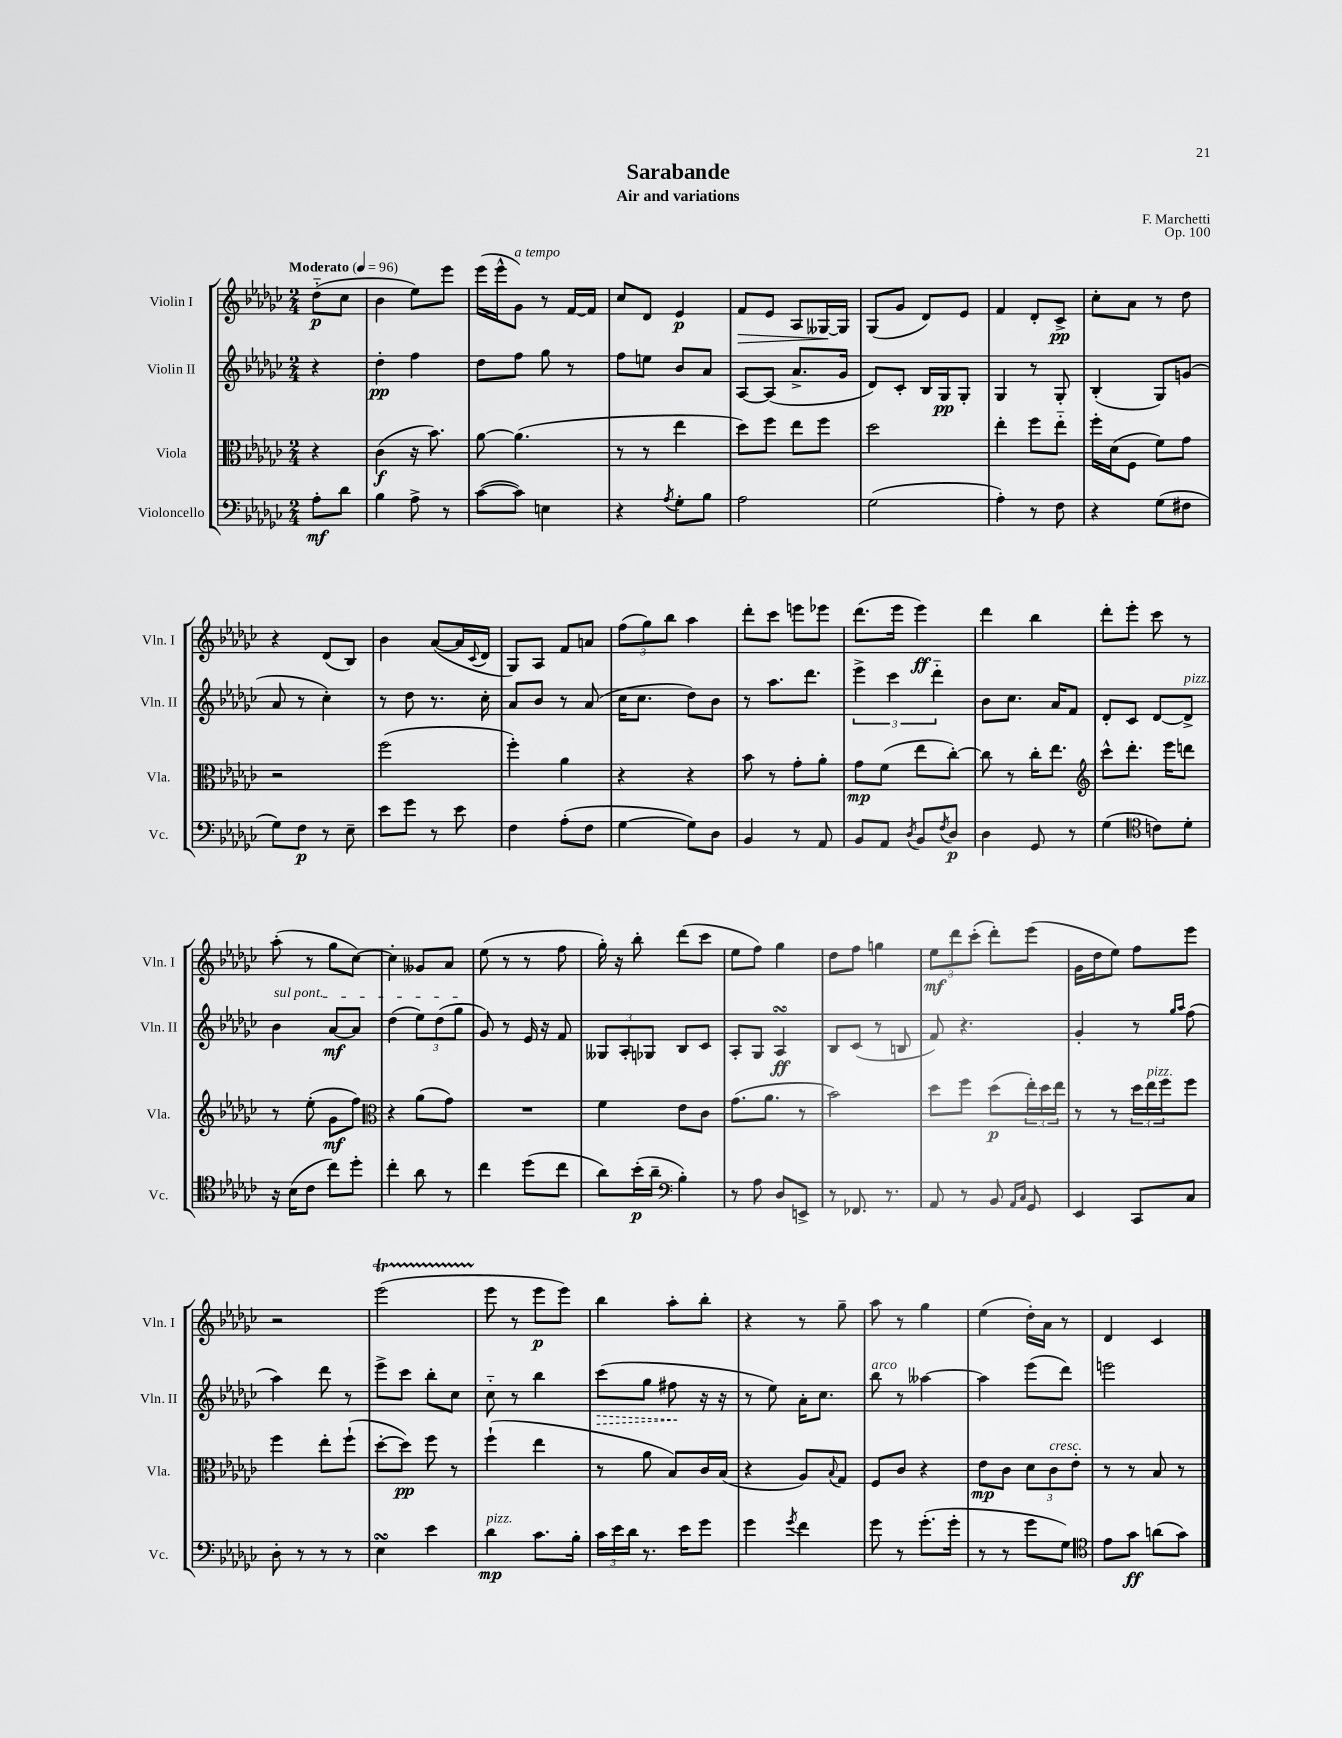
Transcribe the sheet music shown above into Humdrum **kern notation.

**kern	**kern	**kern	**kern
*staff4	*staff3	*staff2	*staff1
*clefF4	*clefC3	*clefG2	*clefG2
*k[b-e-a-d-g-c-]	*k[b-e-a-d-g-c-]	*k[b-e-a-d-g-c-]	*k[b-e-a-d-g-c-]
*M2/4	*M2/4	*M2/4	*M2/4
*MM96	*MM96	*MM96	*MM96
8A-'\L	4r	4r	(8dd-'~\L
8d-\J	.	.	8cc-\J
=	=	=	=
4B-\	(4c-\	4dd-'\	4b-\
8A-^\	16r	4ff\	8ee-\L)
.	8.b-\)	.	.
8r	.	.	8eee-\J
=	=	=	=
([8c-\L	[8a-\	8dd-\L	(16eee-\LL
.	.	.	16eee-^^\J
8c-\]J)	(4.a-\]	8ff\J	8g-\J)
4E\	.	8gg-\	8r
.	.	8r	[16f/LL
.	.	.	16f/]JJ
=	=	=	=
4r	8r	8ff\L	8cc-/L
.	8r	8ee\J	8d-/J
8qA-/	.	.	.
8G-'\L	4ee-\	8b-/L	4e-/
8B-\J	.	8a-/J	.
=	=	=	=
2A-\	8dd-\L)	[8A-/L	8f/L
.	8ff\J	(8A-/]J	8e-/J
.	8ee-\L	8.a-^/L	8A-/L
.	8ff\J	.	[16G--/L
.	.	16g-/Jk	16G--/]JJ
=	=	=	=
(2G-\	2dd-\	8d-/L)	(8G-/L
.	.	8c-'/J	8g-/J
.	.	16B-/LL	8d-/L)
.	.	16G-/J	.
.	.	8G-'/J	8e-/J
=	=	=	=
4A-'\)	4ee-'\	4G-/	4f/
8r	8ff\L	8r	8d-'/L
8F\	8ee-'~\J	8G-'/	8c-^/J
=	=	=	=
4r	16ff'\LL	(4B-'/	8cc-'\L
.	(16d-\J	.	.
.	8F\J	.	8a-\J
(8G-\L	8f\L)	8G-/L)	8r
8F#\J	8g-\J	(8g/J	8dd-\
=	=	=	=
8G-\L)	2r	8a-/	4r
8F\J	.	8r	.
8r	.	4cc-'\)	(8d-/L
8E-~\	.	.	8B-/J)
=	=	=	=
8e-\L	(2ff\	8r	4b-\
8g-\J	.	8dd-\	.
8r	.	8.r	([8a-/L
8e-\	.	.	16a-/]L
.	.	.	8qqc-/
.	.	16cc-'\	16d-/JJ
=	=	=	=
4F\	4ff'\)	8a-/L	8G-/L)
.	.	8b-/J	8A-/J
(8A-'\L	4a-\	8r	8f/L
8F\J	.	(8a-/	8a/J
=	=	=	=
[4G-\	4r	16cc-\LK	(12ff\L
.	.	8.cc-\J	.
.	.	.	12gg-\)
.	.	.	12bb-\J
8G-\]L)	4r	8dd-\L)	4aa-\
8D-\J	.	8b-\J	.
=	=	=	=
4BB-/	8b-\	8r	8ddd-'\L
.	8r	8.aa-\L	8ccc-\J
8r	8g-'\L	.	8eee\L
.	.	8.ddd-\J	.
8AA-/	8a-'\J	.	8eee-\J
=	=	=	=
8BB-/L	8g-\L	6eee-^\	(8.ddd-\L
8AA-/J	(8f\J	.	.
.	.	6ccc-\	.
.	.	.	16eee-\Jk
8qD-/	.	.	.
8BB-/L	8ee-\L	.	4eee-\)
.	.	6ddd-'~\	.
8qF/	.	.	.
8D-/J	[8cc-'\J)	.	.
=	=	=	=
4D-\	8cc-\]	8b-\L	4ddd-\
.	8r	8.cc-\J	.
8GG-/	16cc-'\LK	.	4bb-\
.	8.ee-\J	16a-/LK	.
8r	.	8f/J	.
=	=	=	=
*	*clefG2	*	*
(4G-\	8ccc-^^\L	8d-'/L	8ddd-'\L
.	8.ddd-'\J	8c-/J	8eee-'\J
*clefC4	*	*	*
8c\L)	.	[8d-/L	8ccc-\
.	16eee-\LK	.	.
8d-'\J	8ddd\J	8d-^/]J	8r
=	=	=	=
16r	8r	4b-\	(8aa-'\
(16B-\LK	.	.	.
8c-\J	(8ee-'\	.	8r
8cc-\L)	8g-\L	[8a-/L	8gg-\L
8dd-'\J	8ff\J)	8a-/]J	[8cc-\J)
=	=	=	=
*	*clefC3	*	*
4cc-'\	4r	(4dd-\	4cc-'\]
8a-\	(8a-\L	12ee-\L)	8g--/L
.	.	(12dd-\	.
8r	8g-\J)	.	8a-/J
.	.	12gg-\J	.
=	=	=	=
4cc-\	2r	8g-/)	(8ee-\
.	.	8r	8r
(8dd-\L	.	16e-/	8r
.	.	16r	.
8cc-\J	.	8f/	8ff\
=	=	=	=
8a-\L)	4f\	12G--/L	16gg-'\)
.	.	.	16r
.	.	12A-'/	.
(16b-'\L	.	.	8bb-'\
.	.	12G-/J	.
16a-~\JJ	.	.	.
*clefF4	*	*	*
4B-'\)	8e-\L	8B-/L	(8ddd-\L
.	8c-\J	8c-/J	8ccc-\J
=	=	=	=
8r	(8.g-\L	8A-'/L	8ee-\L
8A-\	.	8G-/J	8ff\J)
.	8.a-\J	.	.
8D-/L	.	4A-/	4gg-\
8EE^/J	8r	.	.
=	=	=	=
8r	2b-\)	8B-/L	8dd-\L
8.FF-/	.	(8c-/J	8ff\J
.	.	8r	4gg\
8.r	.	.	.
.	.	8B/	.
=	=	=	=
8AA-/	8dd-\L	8f/)	12ee-\L
.	.	.	12ddd-\
8r	8ff\J	4.r	.
.	.	.	(12ccc-'\J
8BB-/	(8dd-\L	.	8ddd-'\L)
16qqAA-/LL	.	.	.
16qqC-/JJ	.	.	.
8GG-/	24ee-'\L)	.	(8eee-\J
.	24dd-\	.	.
.	24ee-\JJ	.	.
=	=	=	=
4EE-/	8r	4g-'/	16g-\LL
.	.	.	16dd-\J
.	8r	.	8ee-\J)
8CC-/L	24dd-\LL	8r	8ff\L
.	24ee-\	.	.
.	24ff\J	.	.
.	.	16qqgg-/LL	.
.	.	16qqaa-/JJ	.
8C-/J	8ff\J	(8ff\	8eee-\J
=	=	=	=
8D-'\	4ff\	4aa-\)	2r
8r	.	.	.
8r	8ee-'\L	8ddd-\	.
8r	(8ff`\J	8r	.
=	=	=	=
4E-\	[8dd-'\L	8eee-^\L	(2eee-\
.	8dd-\]J)	8ccc-\J	.
4e-\	8ff\	8bb-'\L	.
.	8r	8cc-\J	.
=	=	=	=
4d-\	(4ff`\	8cc-'~\	8eee-\
.	.	8r	8r
8.c-\L	4ee-\	4bb-\	8eee-\L
.	.	.	8eee-\J)
16B-'\Jk	.	.	.
=	=	=	=
24c-\LL	8r	(8ccc-\L	4bb-\
24e-\	.	.	.
24d-\JJ	.	.	.
8.r	8a-\	8gg-\J	.
.	8B-/L)	8ff#\	8aa-'\L
16e-\LK	.	.	.
8g-\J	16c-/L	16r	8bb-'\J
.	(16B-/JJ	16r	.
=	=	=	=
4g-\	4r	8r	4r
.	.	8ee-\)	.
8qg-/	.	.	.
4f\	8A-/L)	16a-'\LK	8r
.	.	8.cc-\J	.
.	8qqB-/	.	.
.	8G-/J	.	8gg-~\
=	=	=	=
8g-\	8F/L	8bb-\	8aa-\
8r	8c-/J	8r	8r
(8.g-'\L	4r	[4aa--\	4gg-\
16g-'\Jk	.	.	.
=	=	=	=
8r	8e-\L	4aa--\]	(4ee-\
8r	8c-\J	.	.
8g-\L	12d-\L	(8eee-\L	16dd-'\LL)
.	.	.	16a-\JJ
.	12c-\	.	.
8G-\J)	.	8ddd-\J)	8r
.	12e-'\J	.	.
=	=	=	=
*clefC4	*	*	*
8e-\L	8r	2eee\	4d-/
8g-\J	8r	.	.
(8a\L	8B-/	.	4c-/
8g-\J)	8r	.	.
==	==	==	==
*-	*-	*-	*-
